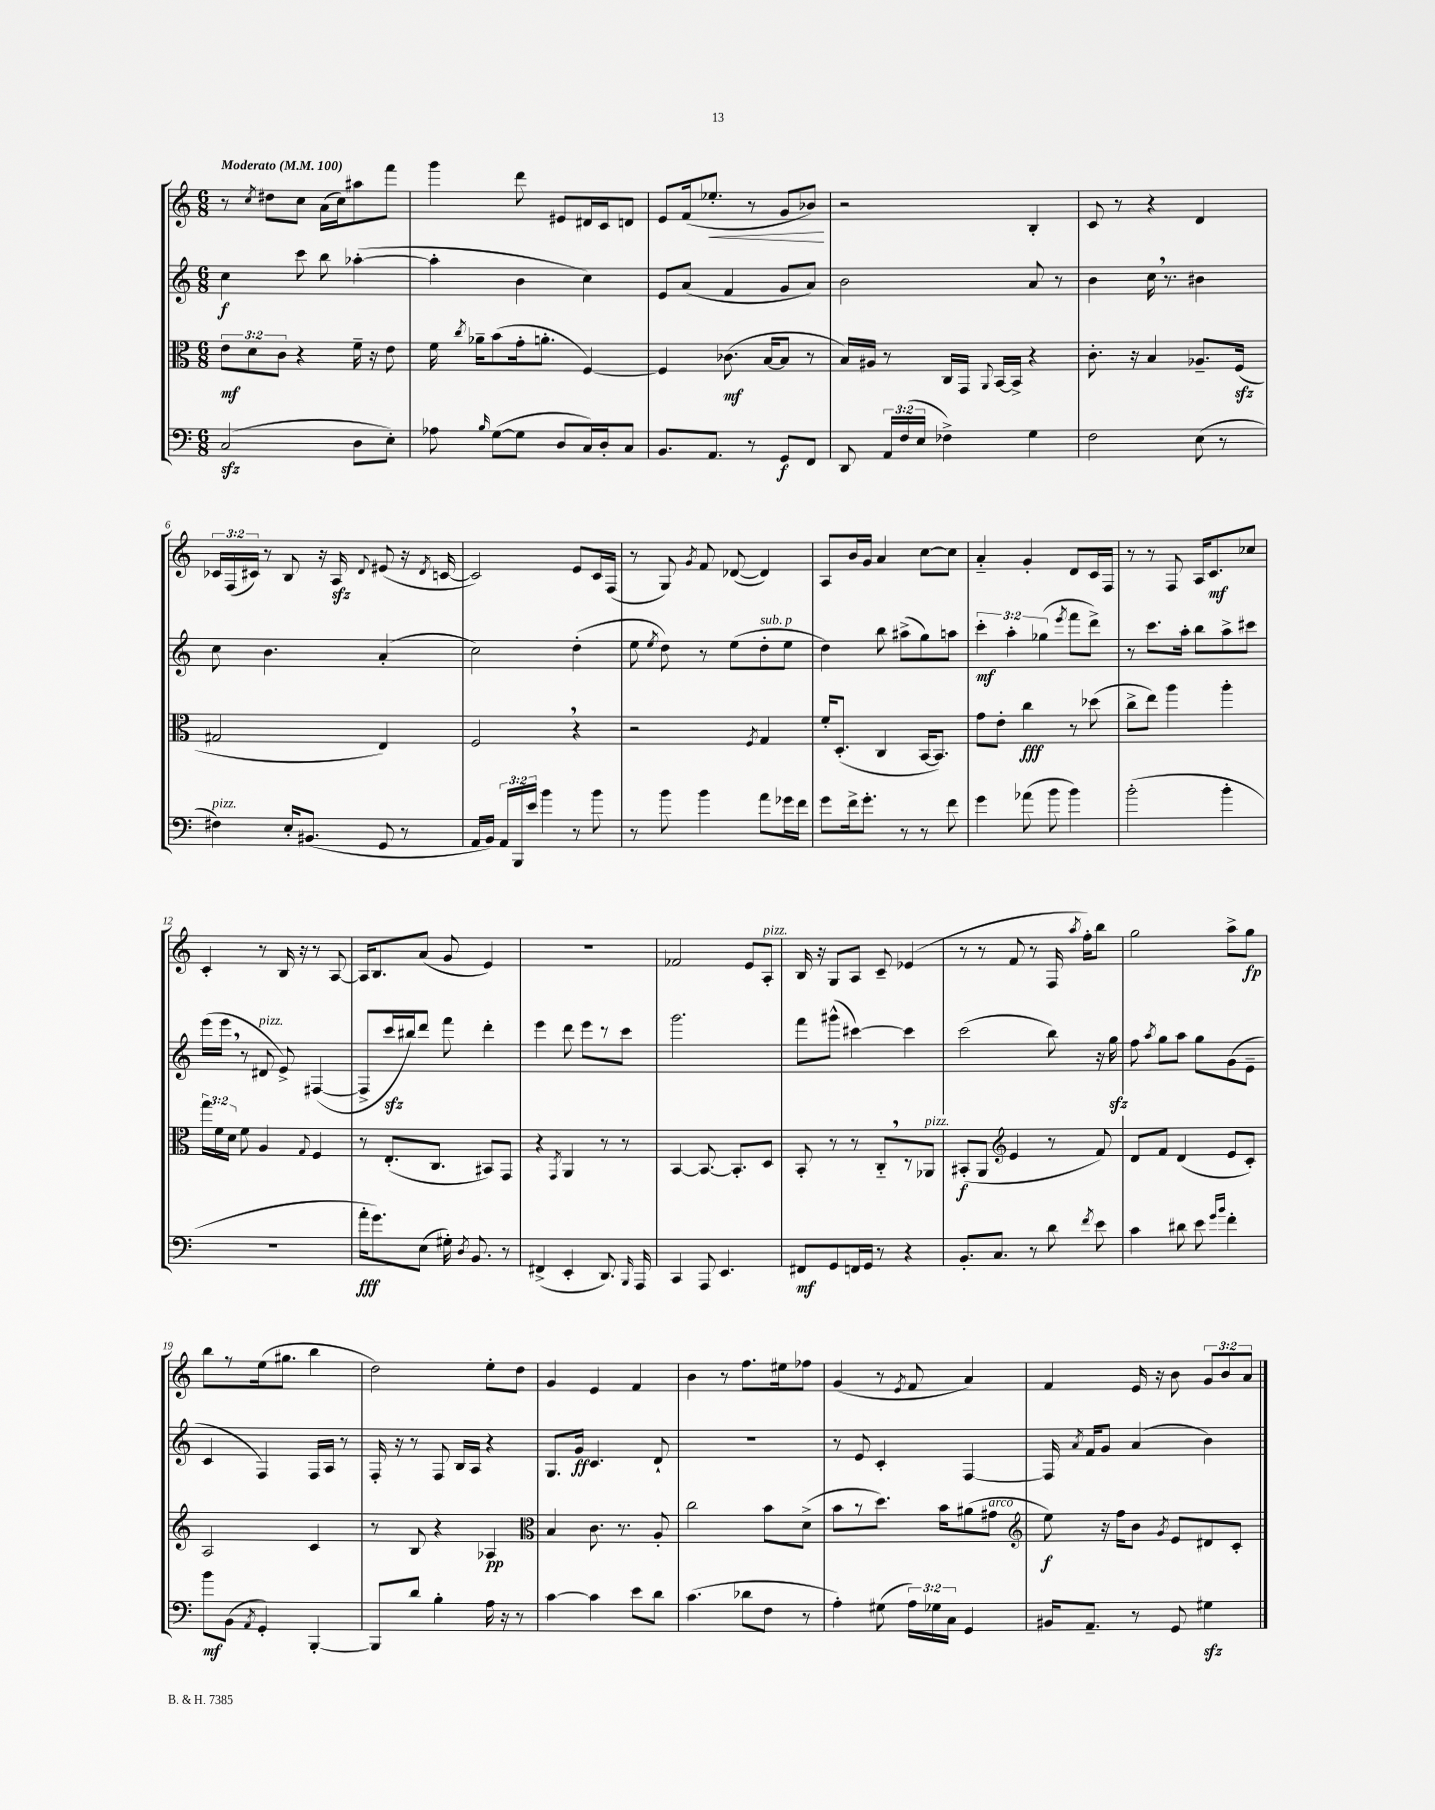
<<
\new StaffGroup <<
\new Staff = "s0" {
    \clef treble \key c \major \numericTimeSignature \time 6/8 \override Staff.TupletNumber.text = #tuplet-number::calc-fraction-text \tempo "Moderato" 4 = 100
    \autoBeamOff r8 \acciaccatura { c''8 } dis''8[ c''8] a'16[( c''16) ais''8 f'''8] |
    g'''4 d'''8 eis'8[ dis'16 c'16 d'8] |
    e'8[ f'16( ees''8.]-.\< r8 g'8[ bes'8]\!) |
    r2 b4-. |
    c'8 r8 r4 d'4 |
    \tuplet 3/2 { ces'16[ f16( cis'16]) } r8 b8 r16 a16\sfz \appoggiatura { d'8 } eis'8( r16 \acciaccatura { d'8 } c'16~ |
    c'2) e'8[ c'16 f16]( |
    r8 g8) \acciaccatura { g'8 } f'8 des'8~( des'4) |
    a8[ b'16 g'16] a'4 c''8[~ c''8] |
    a'4-_ g'4-. d'8[ c'16 f16] |
    r8 r8 f8 a16[ c'8.\mf ces''8] |
    c'4-. r8 b16 r16 r8 a8~ |
    a16[ b8. a'8]( g'8 e'4) |
    R2. |
    fes'2 e'8[ a8]-.^\markup { \italic "pizz." } |
    b16 r16 g8[ a8] c'8-- ees'4( |
    r8 r8 f'8 r8 f16 \acciaccatura { a''8 } f''16[-.) b''8] |
    g''2 a''8[-> g''8]\fp |
    b''8[ r8 e''16( gis''8.] b''4 |
    d''2) e''8[-. d''8] |
    g'4 e'4 f'4 |
    b'4 r8 f''8.[ eis''16 fes''8] |
    g'4( r8 \acciaccatura { e'8 } f'8 a'4) |
    f'4 e'16 r16 b'8 \tuplet 3/2 { g'8[ b'8 a'8] } \bar "|." |
}
\new Staff = "s1" {
    \clef treble \key c \major \numericTimeSignature \time 6/8 \override Staff.TupletNumber.text = #tuplet-number::calc-fraction-text
    \autoBeamOff c''4\f c'''8 b''8 aes''4~-.( |
    aes''4-. b'4 c''4) |
    e'8[ a'8]( f'4 g'8[ a'8]) |
    b'2 a'8 r8 |
    b'4 c''16 \breathe r8. bis'4 |
    c''8 b'4. a'4-.( |
    c''2) d''4-.( |
    e''8 \acciaccatura { e''8 } d''8) r8 e''8[( d''8-.^\markup { \italic "sub. p" } e''8] |
    d''4) b''8 ais''8[->( g''8) a''8] |
    \tuplet 3/2 { c'''4-.\mf a''4-. ges''4( } \acciaccatura { e'''8 } f'''8[ d'''8]->) |
    r8 c'''8.[ a''16]-. b''8[ a''8-> cis'''8] |
    e'''16[( e'''16] \breathe r8 dis'8^\markup { \italic "pizz." } e'8->) fis4~( |
    fis8[-> c'''16\sfz bis''16) d'''8] f'''8 d'''4-. |
    e'''4 d'''8 e'''8[ r8 c'''8] |
    g'''2. |
    f'''8[ gis'''8]-^( cis'''4~) cis'''4 |
    c'''2( b''8) r16 g''16\sfz |
    f''8 \acciaccatura { a''8 } g''8[ a''8] g''8[ g'8( e'8]-- |
    c'4 f4) f16[ a16] r8 |
    f16-. r16 r8 f8 b16[ a16] r4 |
    g8.[ g'16]\ff c'4. d'8-! |
    R2. |
    r8 e'8 c'4-. f4~ |
    f16 \acciaccatura { a'8 } f'16[ g'8] a'4( b'4) \bar "|." |
}
\new Staff = "s2" {
    \clef alto \key c \major \numericTimeSignature \time 6/8 \override Staff.TupletNumber.text = #tuplet-number::calc-fraction-text
    \autoBeamOff \tuplet 3/2 { e'8[\mf d'8 c'8] } r4 f'16-- r16 e'8 |
    f'16 \acciaccatura { c''8 } aes'16[-- b'8( g'16-. a'8.]-. f4~) |
    f4 ces'8.\mf( b16[~ b8] r8 |
    b16[) ais16] r8 c16[ g,16] \appoggiatura { a,8 } b,16[~ b,16]-> r4 |
    c'8.-. r16 b4 aes8.[-- f16]\sfz( |
    gis2 e4) |
    f2 \breathe r4 |
    r2 \acciaccatura { f8 } g4 |
    f'16[-. d8.]-.( c4 b,16[~ b,8.]) |
    g'8[ e'8]-. c''4\fff r8 des''8( |
    c''8[-> e''8]) a''4 a''4-. |
    \tuplet 3/2 { g''16[ f'16 d'16] } f'8 a4 \appoggiatura { g8 } f4 |
    r8 e8.[-.( c8.] bis,8[) g,8] |
    r4 \acciaccatura { g,8 } a,4 r8 r8 |
    b,4~ b,8.~ b,8.[-. d8] |
    b,8-. r8 r8 c8[-_ \breathe r8 aes,8]^\markup { \italic "pizz." } |
    bis,8[-.\f( a,8] \clef treble e'4 r8 f'8) |
    d'8[ f'8] d'4( e'8[ c'8]-.) |
    a2 c'4 |
    r8 b8 r4 aes4\pp |
    \clef alto b4 c'8. r8. a8-. |
    c''2 b'8[ d'8]->( |
    b'8[ r8 d''8.]) b'16[ ais'8( gis'8]^\markup { \italic "arco" } |
    \clef treble e''8\f) r16 f''16[ b'8] \acciaccatura { g'8 } e'8[ dis'8 c'8]-. \bar "|." |
}
\new Staff = "s3" {
    \clef bass \key c \major \numericTimeSignature \time 6/8 \override Staff.TupletNumber.text = #tuplet-number::calc-fraction-text
    \autoBeamOff c2\sfz( d8[ e8]-.) |
    aes8 \grace { b16 } g8[~( g8] d8[ c16) d16-. c8] |
    b,8.[ a,8.] r8 g,8[\f f,8] |
    d,8 \tuplet 3/2 { a,16[ f16( e16] } fes4->) g4 |
    f2 e8( r8 |
    fis4^\markup { \italic "pizz." }) e16[-. bis,8.]( g,8 r8 |
    a,16[ b,16]) \tuplet 3/2 { a,16[ b,,16 e'16] } b'4 r8 b'8 |
    r8 b'8 b'4 a'8[ ges'16 f'16] |
    g'8[ f'16-> g'8.]-. r8 r8 f'8 |
    g'4 aes'8( b'8 b'4) |
    b'2-.( b'4-. |
    R2. |
    a'16[-.\fff g'8.) e8]( gis16-.) \acciaccatura { d8 } b,8. r8 |
    fis,4->( e,4-. d,8.) \grace { b,,16 } a,,16 |
    c,4 a,,8 e,4. |
    fis,8[\mf g,8 f,16 g,16] r8 r4 |
    b,8.[-. c8.] r8 d'8 \acciaccatura { f'8 } e'8 |
    c'4 dis'8 e'8 \grace { g'16[ b'16] } f'4-. |
    b'8[\mf b,8]( \acciaccatura { a,8 } g,4-.) b,,4~-. |
    b,,8[ d'8] b4-. a16 r16 r8 |
    c'4~ c'4 e'8[ d'8] |
    c'4.( des'8[ f8] r8 |
    a4-.) gis8( \tuplet 3/2 { a16[) ges16 c16] } g,4 |
    bis,16[ a,8.]-- r8 g,8 gis4\sfz \bar "|." |
}
>>
>>
